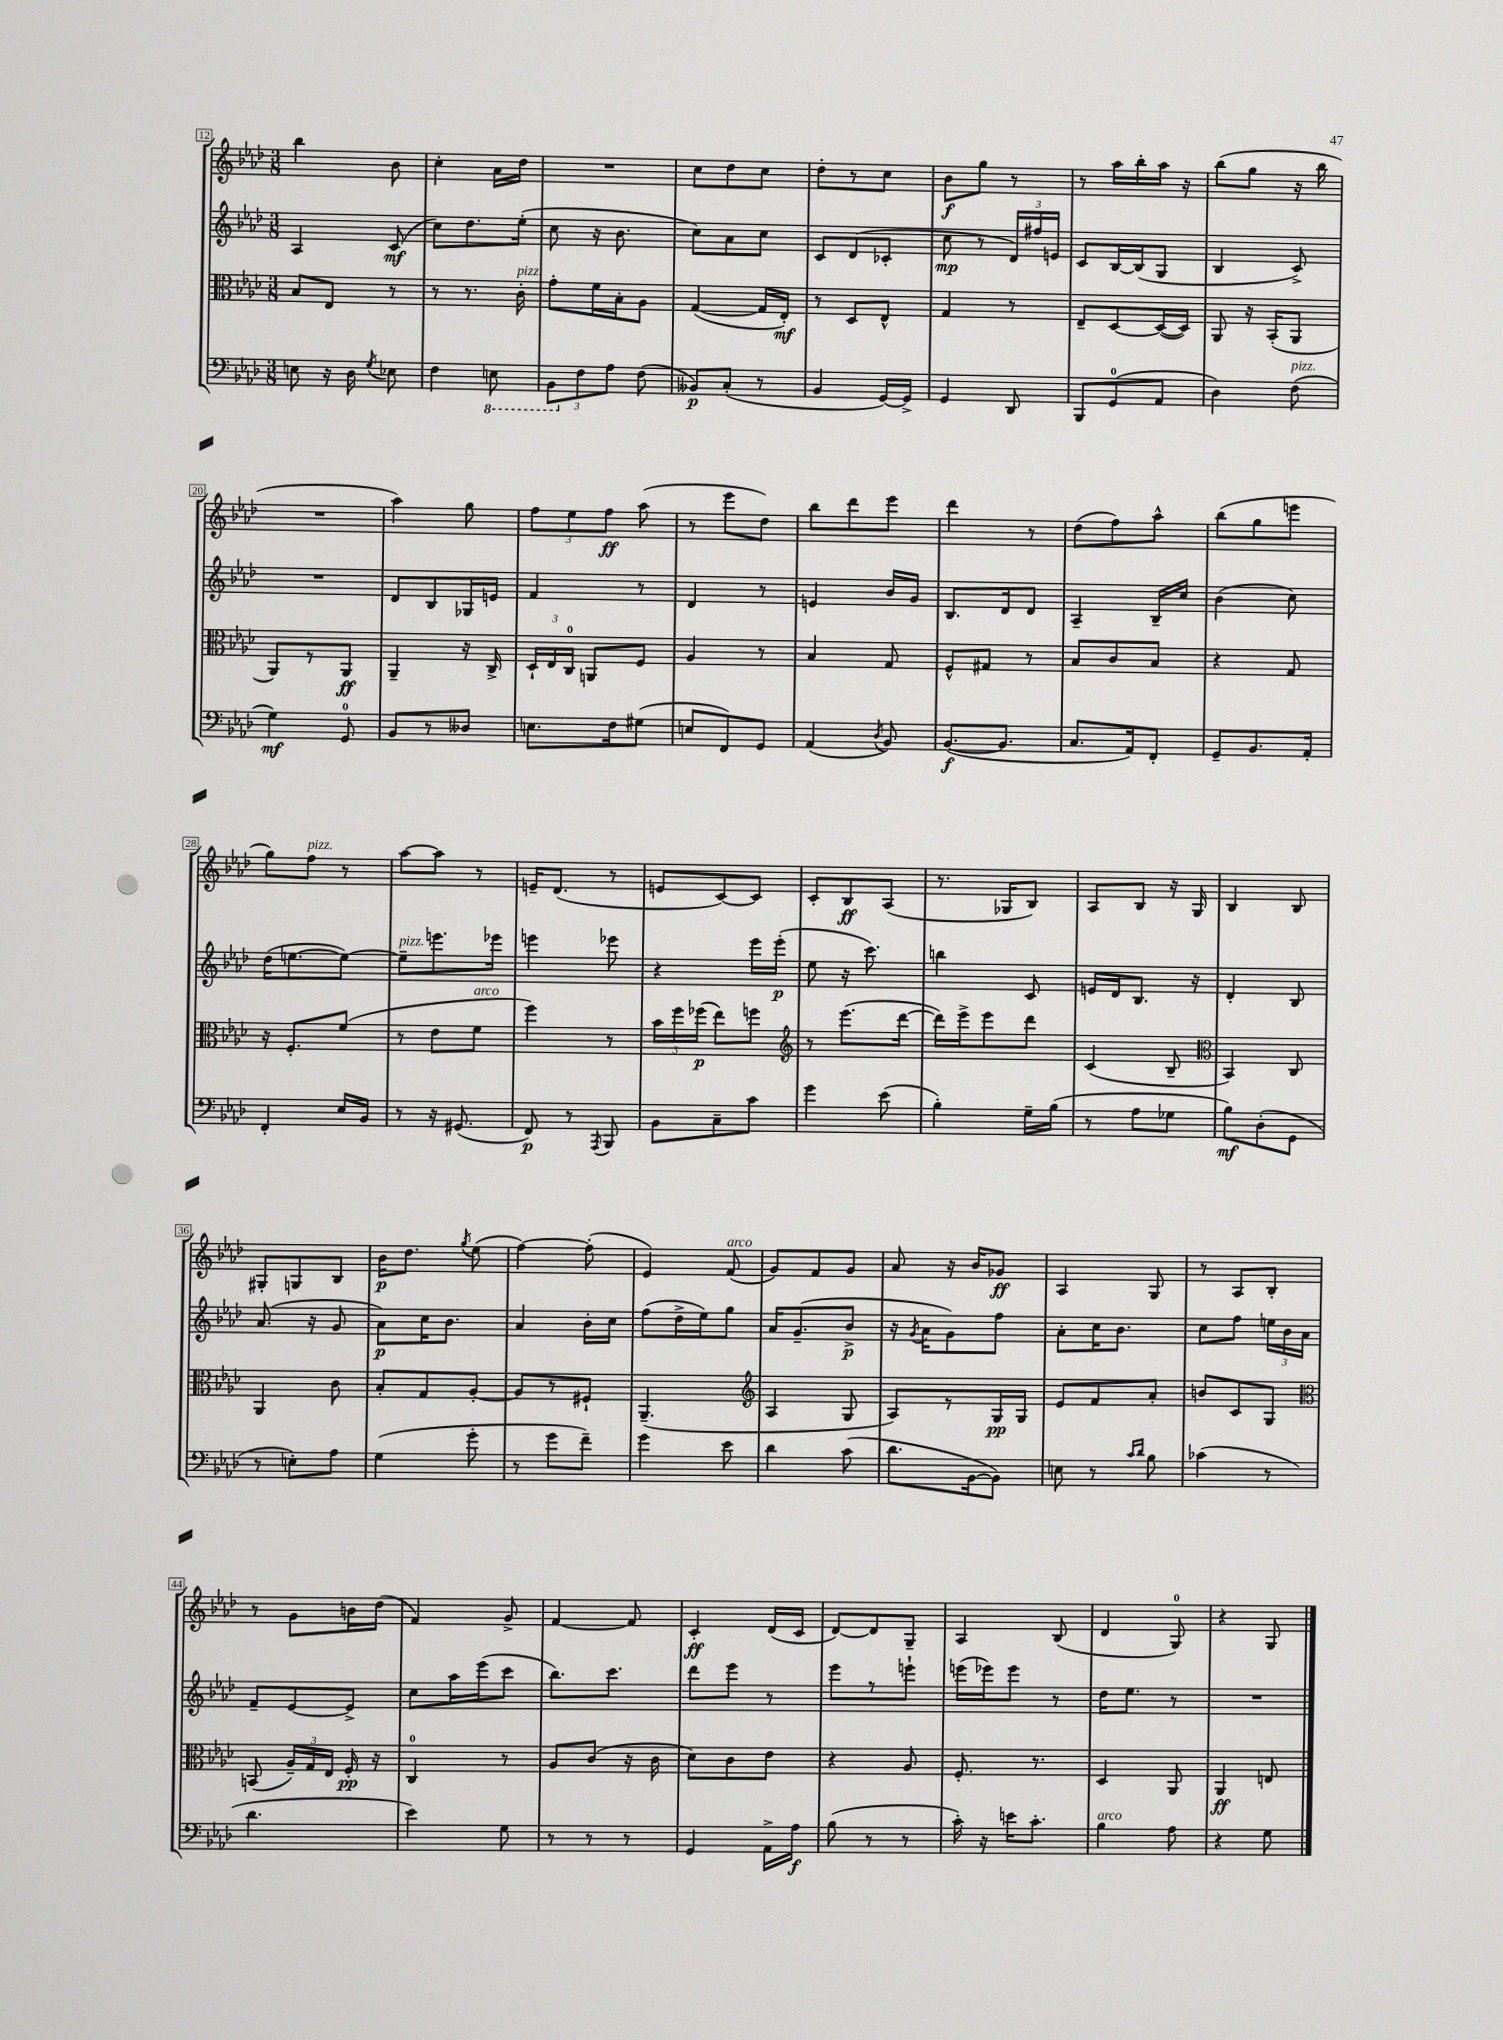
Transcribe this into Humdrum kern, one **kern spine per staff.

**kern	**dynam	**kern	**dynam	**kern	**dynam	**kern	**dynam
*part4	*part4	*part3	*part3	*part2	*part2	*part1	*part1
*staff4	*staff4	*staff3	*staff3	*staff2	*staff2	*staff1	*staff1
*clefF4	*	*clefC3	*	*clefG2	*	*clefG2	*
*k[b-e-a-d-]	*	*k[b-e-a-d-]	*	*k[b-e-a-d-]	*	*k[b-e-a-d-]	*
*M3/8	*	*M3/8	*	*M3/8	*	*M3/8	*
=12	=12	=12	=12	=12	=12	=12	=12
8En\	.	8B-/L	.	4A-/	.	4bb-\	.
16r	.	8E-/J	.	.	.	.	.
16D-\	.	.	.	.	.	.	.
8qG/	.	.	.	.	.	.	.
8E-X\	.	8r	.	(8c/	mf	8b-\	.
=13	=13	=13	=13	=13	=13	=13	=13
4F\	.	8r	.	8cc\L)	.	4cc'\	.
.	.	8.r	.	8.dd-\	.	.	.
*8ba	*	*	*	*	*	*	*
8EEn\	.	.	.	.	.	16a-\LL	.
!	!	!LO:TX:a:i:t=pizz.	!	!	!	!	!
.	.	16c'\	.	(16ee-'\Jk	.	16dd-\JJ	.
=14	=14	=14	=14	=14	=14	=14	=14
12BBB-\L	.	8g'\L	.	8cc\	.	4.r	.
*X8ba	*	*	*	*	*	*	*
12F\	.	.	.	.	.	.	.
.	.	16f\L	.	16r	.	.	.
12A-\J	.	.	.	.	.	.	.
.	.	16B-'\J	.	8.b-\	.	.	.
(8F\	.	8A-\J	.	.	.	.	.
=15	=15	=15	=15	=15	=15	=15	=15
8BB--X/L)	p	([4G/	.	8cc\L)	.	8cc\L	.
(8C'/J	.	.	.	8a-\	.	8dd-\	.
8r	.	16G/LL]	.	8cc\J	.	8cc\J	.
.	.	16E-'/JJ)	mf	.	.	.	.
=16	=16	=16	=16	=16	=16	=16	=16
4BB-/	.	8r	.	8c/L	.	8dd-'\L	.
.	.	8D-/L	.	(8d-/	.	8r	.
[16GG/LL)	.	8E-^^/J	.	8c-X'/J	.	8cc\J	.
16GG^/JJ]	.	.	.	.	.	.	.
=17	=17	=17	=17	=17	=17	=17	=17
4GG/	.	4G/	.	8cc\	mp	8b-\L	f
.	.	.	.	8r	.	8gg\J	.
8DD-/	.	8r	.	24d-/LL)	.	8r	.
.	.	.	.	24ff#X/	.	.	.
.	.	.	.	24en/JJ	.	.	.
=18	=18	=18	=18	=18	=18	=18	=18
8BBB-/L	.	8E-~/L	.	8c/L	.	8r	.
(8GG/	.	[8D-/	.	[16B-/L	.	16aa-\LL	.
.	.	.	.	(16B-/J]	.	16bb-'\	.
8AA-/J	.	(16D-/L_	.	8G/J	.	16aa-\JJ	.
.	.	16D-/JJ])	.	.	.	16r	.
=19	=19	=19	=19	=19	=19	=19	=19
4D-\)	.	8AA-/	.	4B-/	.	(8bb-\L	.
.	.	16r	.	.	.	8gg\J	.
.	.	(16BB-'/KL	.	.	.	.	.
!LO:TX:a:i:t=pizz.	!	!	!	!	!	!	!
(8F\	.	8AA-/J	.	8c^/)	.	16r	.
.	.	.	.	.	.	16bb-\	.
!!LO:LB:g=z
=20	=20	=20	=20	=20	=20	=20	=20
4G\)	mf	8AA-/L)	.	4.r	.	4.r	.
.	.	8r	.	.	.	.	.
8GG/	.	8AA-/J	ff	.	.	.	.
=21	=21	=21	=21	=21	=21	=21	=21
8BB-/L	.	4AA-~/	.	8d-/L	.	4aa-\)	.
8r	.	.	.	8B-/	.	.	.
8D--X/J	.	16r	.	16G-X/L	.	8gg\	.
.	.	16C^/	.	16en/JJ	.	.	.
=22	=22	=22	=22	=22	=22	=22	=22
8.En\L	.	24D-`/LL	.	4f/	.	12ff\L	.
.	.	24E-/	.	.	.	.	.
.	.	24C/JJ	.	.	.	12ee-\	.
.	.	8AAn/L	.	.	.	.	.
.	.	.	.	.	.	12ff\J	ff
16F\k	.	.	.	.	.	.	.
(8G#X\J	.	8F/J	.	8r	.	(8aa-\	.
=23	=23	=23	=23	=23	=23	=23	=23
8En/L	.	4A-/	.	4d-/	.	8r	.
8FF/)	.	.	.	.	.	8eee-\L	.
8GG/J	.	8r	.	8r	.	8dd-\J)	.
=24	=24	=24	=24	=24	=24	=24	=24
(4AA-/	.	4B-/	.	4en/	.	8bb-\L	.
.	.	.	.	.	.	8ddd-\	.
8qD-/	.	.	.	.	.	.	.
8BB-/)	.	8G/	.	16b-/LL	.	8eee-\J	.
.	.	.	.	16g/JJ	.	.	.
=25	=25	=25	=25	=25	=25	=25	=25
([8.BB-/L	f	8F^^/L	.	8.B-/L	.	4ddd-\	.
.	.	8G#X/J	.	.	.	.	.
8.BB-/J]	.	.	.	16d-/k	.	.	.
.	.	8r	.	8d-/J	.	8r	.
=26	=26	=26	=26	=26	=26	=26	=26
8.C/L	.	8B-/L	.	4A-~/	.	(8dd-\L	.
.	.	8c/	.	.	.	8ff\)	.
16AA-/k)	.	.	.	.	.	.	.
8FF'/J	.	8B-/J	.	16B-~/LL	.	8aa-^^\J	.
.	.	.	.	16cc/JJ	.	.	.
=27	=27	=27	=27	=27	=27	=27	=27
8GG~/L	.	4r	.	(4b-\	.	(8bb-\L	.
8.BB-/	.	.	.	.	.	8gg\	.
.	.	8G/	.	8cc\)	.	8eeen\J	.
16AA-'/Jk	.	.	.	.	.	.	.
!!LO:LB:g=z
=28	=28	=28	=28	=28	=28	=28	=28
4FF'/	.	16r	.	(16dd-\KL	.	8gg\L)	.
.	.	8.F'/L	.	[8.een\	.	.	.
!	!	!	!	!	!	!LO:TX:a:i:t=pizz.	!
.	.	.	.	.	.	8ff\J	.
16E-/LL	.	(8f/J	.	8ee\J_)	.	8r	.
16BB-/JJ	.	.	.	.	.	.	.
=29	=29	=29	=29	=29	=29	=29	=29
!	!	!	!	!LO:TX:a:i:t=pizz.	!	!	!
8r	.	8r	.	8ee~\L]	.	[8aa-\L	.
16r	.	8e-\L	.	8.eeen\	.	8aa-\J]	.
(8.GG#X/	.	.	.	.	.	.	.
!	!	!LO:TX:a:i:t=arco	!	!	!	!	!
.	.	8f\J	.	.	.	8r	.
.	.	.	.	16eee-X\Jk	.	.	.
=30	=30	=30	=30	=30	=30	=30	=30
8FF/)	p	4ff\)	.	4eeen\	.	16en~/KL	.
.	.	.	.	.	.	(8.d-/J	.
8r	.	.	.	.	.	.	.
8qAAA-/	.	.	.	.	.	.	.
8BBB-/	.	8r	.	8eee-X\	.	8r	.
=31	=31	=31	=31	=31	=31	=31	=31
8BB-\L	.	24b-\LL	.	4r	.	8en/L	.
.	.	24ff\	.	.	.	.	.
.	.	(24ff-X\JJ	p	.	.	.	.
8C~\	.	8ee-\L)	.	.	.	[8c/)	.
8c\J	.	8ffn\J	.	16eee-\LL	.	8c/J]	.
.	.	.	.	(16eee-'\JJ	p	.	.
=32	=32	=32	=32	=32	=32	=32	=32
*	*	*clefG2	*	*	*	*	*
4g\	.	8r	.	8ee-\	.	8c'/L	.
.	.	(8.eee-\L	.	16r	.	8B-/	ff
.	.	.	.	8.ccc\)	.	.	.
(8e-\	.	.	.	.	.	(8A-/J	.
.	.	[16ddd-\Jk	.	.	.	.	.
=33	=33	=33	=33	=33	=33	=33	=33
4B-'\)	.	16ddd-\LL])	.	4bbn\	.	8.r	.
.	.	16eee-^\J	.	.	.	.	.
.	.	8eee-\	.	.	.	.	.
.	.	.	.	.	.	16G-X/KL	.
16G~\LL	.	8ddd-\J	.	8c/	.	8B-/J)	.
(16B-\JJ	.	.	.	.	.	.	.
=34	=34	=34	=34	=34	=34	=34	=34
8r	.	(4c/	.	16en/LL	.	8A-/L	.
.	.	.	.	16d-/J	.	.	.
8A-\L	.	.	.	8.B-/J	.	8B-/J	.
8G-X\J	.	8B-~/	.	.	.	16r	.
.	.	.	.	16r	.	16G/	.
=35	=35	=35	=35	=35	=35	=35	=35
*	*	*clefC3	*	*	*	*	*
8B-\L)	mf	4BB-/)	.	4d-'/	.	4B-/	.
(8D-'\	.	.	.	.	.	.	.
8GG\J	.	8C/	.	8B-/	.	8B-/	.
!!LO:LB:g=z
=36	=36	=36	=36	=36	=36	=36	=36
8r	.	4AA-/	.	(8.a-/	.	8G#X'/L	.
8En'\L)	.	.	.	.	.	8Gn/	.
.	.	.	.	16r	.	.	.
8A-\J	.	8c\	.	8g/	.	8B-/J	.
=37	=37	=37	=37	=37	=37	=37	=37
(4G\	.	8B-'/L	.	8a-\L)	p	16b-\KL	p
.	.	.	.	.	.	8.dd-\J	.
.	.	8G/	.	16cc\K	.	.	.
.	.	.	.	8.b-\J	.	.	.
.	.	.	.	.	.	8qgg/	.
8g'\	.	[8A-'/J	.	.	.	(8ee-\	.
=38	=38	=38	=38	=38	=38	=38	=38
8r	.	8A-/L]	.	4a-/	.	[4ff\)	.
8g\L	.	8r	.	.	.	.	.
8f~\J)	.	8F#X`/J	.	16b-'\LL	.	(8ff'\]	.
.	.	.	.	16cc\JJ	.	.	.
=39	=39	=39	=39	=39	=39	=39	=39
4g\	.	(4.AA-~/	.	(8ff\L	.	4e-/)	.
.	.	.	.	16dd-^\L	.	.	.
.	.	.	.	16ee-\J)	.	.	.
!	!	!	!	!	!	!LO:TX:a:i:t=arco	!
8e-\	.	.	.	8gg\J	.	(8f/	.
=40	=40	=40	=40	=40	=40	=40	=40
*	*	*clefG2	*	*	*	*	*
4d-\	.	4A-/	.	16a-/KL	.	8g/L)	.
.	.	.	.	(8.g~/	.	.	.
.	.	.	.	.	.	8f/	.
(8c\	.	8G/	.	8b-^/J	p	8g/J	.
=41	=41	=41	=41	=41	=41	=41	=41
8.d-\L	.	8A-/L)	.	16r	.	8a-/	.
.	.	.	.	8qg/	.	.	.
.	.	.	.	16a-\KL	.	.	.
.	.	8r	.	8g\)	.	16r	.
[16BB-\k	.	.	.	.	.	16b-/KL	.
8BB-\J])	.	16G/L	pp	8ff\J	.	8g-X/J	ff
.	.	16G/JJ	.	.	.	.	.
=42	=42	=42	=42	=42	=42	=42	=42
8En\	.	8e-/L	.	8a-'\L	.	4A-/	.
8r	.	8f/	.	16cc\K	.	.	.
.	.	.	.	8.b-\J	.	.	.
16qqc/LL	.	.	.	.	.	.	.
16qqd-/JJ	.	.	.	.	.	.	.
8B-\	.	8a-'/J	.	.	.	8G/	.
=43	=43	=43	=43	=43	=43	=43	=43
(4c-X\	.	8bn/L	.	8cc\L	.	8r	.
.	.	8c/	.	8ff\J	.	8A-/L	.
8r	.	8G/J	.	24een\LL	.	8B-'/J	.
.	.	.	.	24b-\	.	.	.
.	.	.	.	24a-\JJ	.	.	.
!!LO:LB:g=z
=44	=44	=44	=44	=44	=44	=44	=44
*	*	*clefC3	*	*	*	*	*
4.d-\	.	(8BBn/	.	8f~/L	.	8r	.
.	.	24A-~/LL)	.	[8e-/	.	8g\L	.
.	.	24G/	.	.	.	.	.
.	.	24E-/JJ	.	.	.	.	.
.	.	16F'/	pp	8e-^/J]	.	16bn\L	.
.	.	16r	.	.	.	(16dd-\JJ	.
=45	=45	=45	=45	=45	=45	=45	=45
4e-\)	.	4C/	.	8cc\L	.	4f/)	.
.	.	.	.	16aa-\L	.	.	.
.	.	.	.	(16eee-\J	.	.	.
8G\	.	8r	.	8ccc\J	.	8g^/	.
=46	=46	=46	=46	=46	=46	=46	=46
8r	.	8A-/L	.	8.bb-\L)	.	[4f/	.
8r	.	(8c/J	.	.	.	.	.
.	.	.	.	8.ccc\J	.	.	.
8r	.	16r	.	.	.	8f/]	.
.	.	16c\	.	.	.	.	.
=47	=47	=47	=47	=47	=47	=47	=47
4GG/	.	8d-\L)	.	8ddd-\L	.	4c'/	ff
.	.	8c\	.	8eee-\J	.	.	.
16AA-^\LL	.	8e-\J	.	8r	.	(16d-/LL	.
16A-\JJ	f	.	.	.	.	16c/JJ	.
=48	=48	=48	=48	=48	=48	=48	=48
(8B-\	.	4r	.	8eee-\L	.	[8d-/L)	.
8r	.	.	.	8r	.	8d-/]	.
8r	.	8A-/	.	8eeen`\J	.	8G~/J	.
=49	=49	=49	=49	=49	=49	=49	=49
16c'\)	.	8.F'/	.	(16eeen\LL	.	4A-/	.
16r	.	.	.	16eee-X\J)	.	.	.
16en\KL	.	.	.	8eee-\J	.	.	.
8.c'\J	.	8.r	.	.	.	.	.
.	.	.	.	8r	.	(8B-/	.
=50	=50	=50	=50	=50	=50	=50	=50
!LO:TX:a:i:t=arco	!	!	!	!	!	!	!
4B-\	.	4D-/	.	16dd-\KL	.	4d-/	.
.	.	.	.	8.ee-\J	.	.	.
8A-\	.	8AA-/	.	8r	.	8G/)	.
=51	=51	=51	=51	=51	=51	=51	=51
4r	.	4AA-/	ff	4.r	.	4r	.
8G\	.	8En/	.	.	.	8G/	.
==	==	==	==	==	==	==	==
*-	*-	*-	*-	*-	*-	*-	*-
